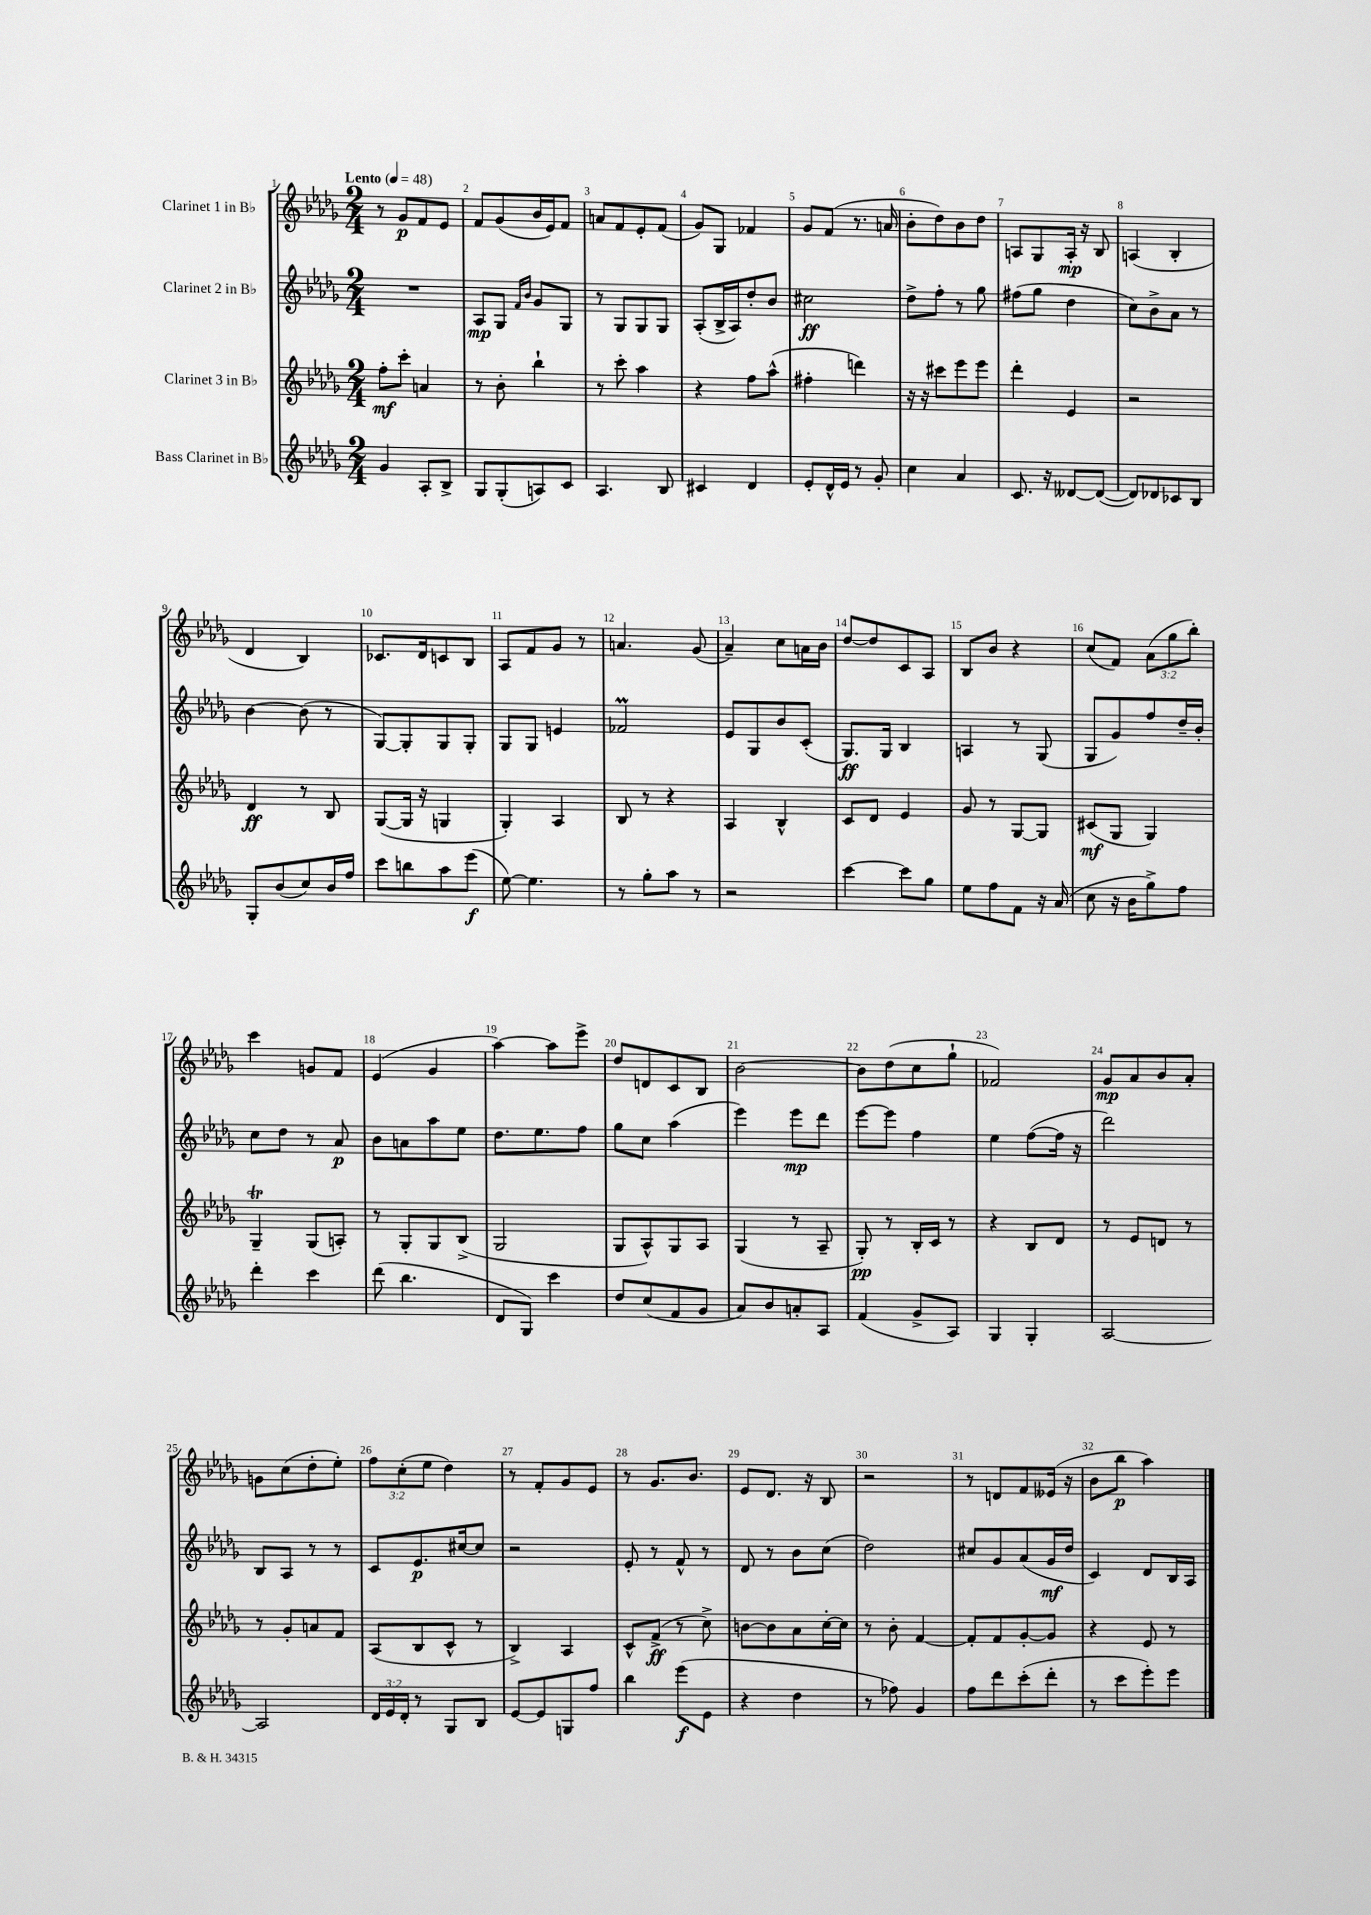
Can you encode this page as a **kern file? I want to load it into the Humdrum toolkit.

**kern	**kern	**kern	**kern
*staff4	*staff3	*staff2	*staff1
*clefG2	*clefG2	*clefG2	*clefG2
*k[b-e-a-d-g-]	*k[b-e-a-d-g-]	*k[b-e-a-d-g-]	*k[b-e-a-d-g-]
*M2/4	*M2/4	*M2/4	*M2/4
*MM48	*MM48	*MM48	*MM48
4g-/	8ff'\L	2r	8r
.	8ccc'\J	.	8g-/L
8A-'/L	4a/	.	8f/
8B-^/J	.	.	8e-/J
=	=	=	=
8G-/L	8r	8A-/L	8f/L
(8G-'/	8b-'\	8G-/J	(8g-/
.	.	16qqf/LL	.
.	.	16qqb-/JJ	.
8A/)	4bb-`\	8g-/L	16b-/L
.	.	.	16e-/J)
8c/J	.	8G-/J	8f/J
=	=	=	=
4.A-/	8r	8r	8a/L
.	8ccc'\	8G-/L	8f/
.	4aa-\	8G-/	8e-'/
8B-/	.	8G-/J	(8f/J
=	=	=	=
4c#/	4r	(8A-'/L	8g-/L)
.	.	16B-^/L	8G-/J
.	.	16A-/J)	.
4d-/	8ff\L	8dd-'/	4f-/
.	(8aa-^^\J	8b-/J	.
=	=	=	=
8e-'/L	4ff#'\	2cc#\	8g-/L
16d-^^/L	.	.	(8f/J
16e-/JJ	.	.	.
8r	4ddd\)	.	8.r
8g-'/	.	.	.
.	.	.	16a/
=	=	=	=
4cc\	16r	8dd-^\L	8b-'\L
.	16r	.	.
.	8ccc#\L	8ff'\J	8dd-\)
4a-/	8eee-\	8r	8b-\
.	8eee-\J	8gg-\	8dd-\J
=	=	=	=
8.c/	4ddd-'\	(8ff#\L	8A/L
.	.	8gg-\J	8G-/
16r	.	.	.
[8d--/L	4e-/	4dd-\	16A'/Jk
.	.	.	16r
(8d--/_J	.	.	8B-/
=	=	=	=
8d--/]L)	2r	8cc\L)	(4A/
8d-/	.	8b-^\	.
8c-/	.	8a-\J	4B-'/
8B-/J	.	8r	.
=	=	=	=
8G-'/L	4d-/	[4b-\	4d-/
(8b-/	.	.	.
8cc/)	8r	(8b-\]	4B-/)
16b-/L	8B-/	8r	.
16ff/JJ	.	.	.
=	=	=	=
8ccc\L	([8G-/L	[8G-/L)	8.c-/L
8bb\	16G-/]Jk	8G-'/]	.
.	16r	.	16d-/k
8aa-\	4G/	8G-/	8c/
(8eee-\J	.	8G-'/J	8B-/J
=	=	=	=
[8ee-\)	4G-'/)	8G-/L	8A-/L
4.ee-\]	.	8G-/J	8f/
.	4A-/	4e/	8g-/J
.	.	.	8r
=	=	=	=
8r	8B-/	2f-/	4.a/
8gg-'\L	8r	.	.
8aa-\J	4r	.	.
8r	.	.	(8g-/
=	=	=	=
2r	4A-/	8e-/L	4a-~/)
.	.	8G-/	.
.	4B-^^/	8b-/	8cc\L
.	.	(8c'/J	16a\L
.	.	.	16b-\JJ
=	=	=	=
[4ccc\	8c/L	8.G-/L)	[8dd-/L
.	8d-/J	.	8dd-/]
.	.	16G-/Jk	.
8ccc\]L	4e-/	4B-/	8c/
8gg-\J	.	.	8A-/J
=	=	=	=
8ee-\L	8g-/	4A/	8B-/L
8ff\	8r	.	8b-/J
8f\J	[8G-/L	8r	4r
16r	8G-/]J	(8G-/	.
(16a-/	.	.	.
=	=	=	=
8cc\	(8c#/L	8G-/L	(8cc/L
16r	8G-/J	8g-/)	8f/J)
16b-\LK	.	.	.
8gg-^\)	4G-/)	8ff/	(12a-\L
.	.	.	12gg-\
8ff\J	.	16dd-~/L	.
.	.	.	12bb-'\J)
.	.	16b-'/JJ	.
=	=	=	=
4ddd-'\	4G-~/	8cc\L	4ccc\
.	.	8dd-\J	.
4ccc\	(8G-/L	8r	8g/L
.	8A'/J)	8a-/	8f/J
=	=	=	=
(8ddd-\	8r	8b-\L	(4e-/
4.bb-\	8G-'/L	8a\	.
.	8G-/	8aa-\	4g-/
.	(8B-^/J	8ee-\J	.
=	=	=	=
8d-/L	2G-/	8.dd-\L	[4aa-\)
8G-/J)	.	.	.
.	.	8.ee-\	.
4ccc\	.	.	8aa-\]L
.	.	8ff\J	8eee-^\J
=	=	=	=
8dd-/L	8G-/L	8gg-\L	8dd-/L
(8cc/	8A-^^/)	8cc\J	8d/
8f/	8G-/	(4aa-\	8c/
8g-/J	8A-/J	.	8B-/J
=	=	=	=
8a-/L)	(4G-/	4eee-\)	[2b-\
8b-/	.	.	.
8a'/	8r	8eee-\L	.
8A-/J	8A-~/	8ddd-\J	.
=	=	=	=
(4f/	8G-'/)	[8eee-\L	8b-\]L
.	8r	8eee-\]J	(8dd-\
8g-^/L	16B-'/LL	4ff\	8cc\
.	16c/JJ	.	.
8A-/J)	8r	.	8gg-`\J
=	=	=	=
4G-/	4r	4ee-\	2f-/)
4G-'/	8B-/L	([8ff\L	.
.	8d-/J	16ff\]Jk	.
.	.	16r	.
=	=	=	=
[2A-/	8r	2ddd-\)	8g-/L
.	8e-/L	.	8a-/
.	8d/J	.	8b-/
.	8r	.	8a-'/J
=	=	=	=
2A-/]	8r	8B-/L	8g\L
.	8g-'/L	8A-/J	(8cc\
.	8a/	8r	8dd-'\
.	8f/J	8r	8ee-'\J)
=	=	=	=
24d-/LL	(8A-/L	8c/L	12ff\L
24e-/	.	.	.
24d-'/JJ	.	.	(12cc'\
8r	8B-/	8.e-/	.
.	.	.	12ee-\J
8G-/L	8c^^/J	.	4dd-\)
.	.	[16cc#/k	.
8B-/J	8r	8cc#/]J	.
=	=	=	=
[8e-/L	4B-^/)	2r	8r
8e-/]	.	.	8f'/L
8G/	4A-/	.	8g-/
8ff/J	.	.	8e-/J
=	=	=	=
4bb-\	8c^^/L	8e-'/	8r
.	(8f^/J	8r	8.g-/L
(8eee-\L	8r	8f^^/	.
.	.	.	8.b-/J
8e-\J	8cc^\)	8r	.
=	=	=	=
4r	[8b\L	8d-/	8e-/L
.	8b\]	8r	8.d-/J
4dd-\	8a-\	8b-\L	.
.	.	.	16r
.	[16cc'\L	(8cc\J	8B-/
.	16cc\]JJ	.	.
=	=	=	=
8r	8r	2dd-\)	2r
8ff-\)	8b-'\	.	.
4g-/	[4f/	.	.
=	=	=	=
8ff\L	8f'/]L	8cc#/L	8r
8ddd-\	8f/	8g-/	8d/L
(8ccc'\	[8g-'/	(8a-/	8f/
8ddd-'\J	8g-/]J	16g-/L	(16e--/Jk
.	.	16dd-/JJ	16r
=	=	=	=
8r	4r	4c/)	8b-\L
8ccc\L	.	.	8bb-\J
8eee-'\)	8e-/	8d-/L	4aa-\)
8eee-\J	8r	16B-/L	.
.	.	16A-/JJ	.
==	==	==	==
*-	*-	*-	*-
